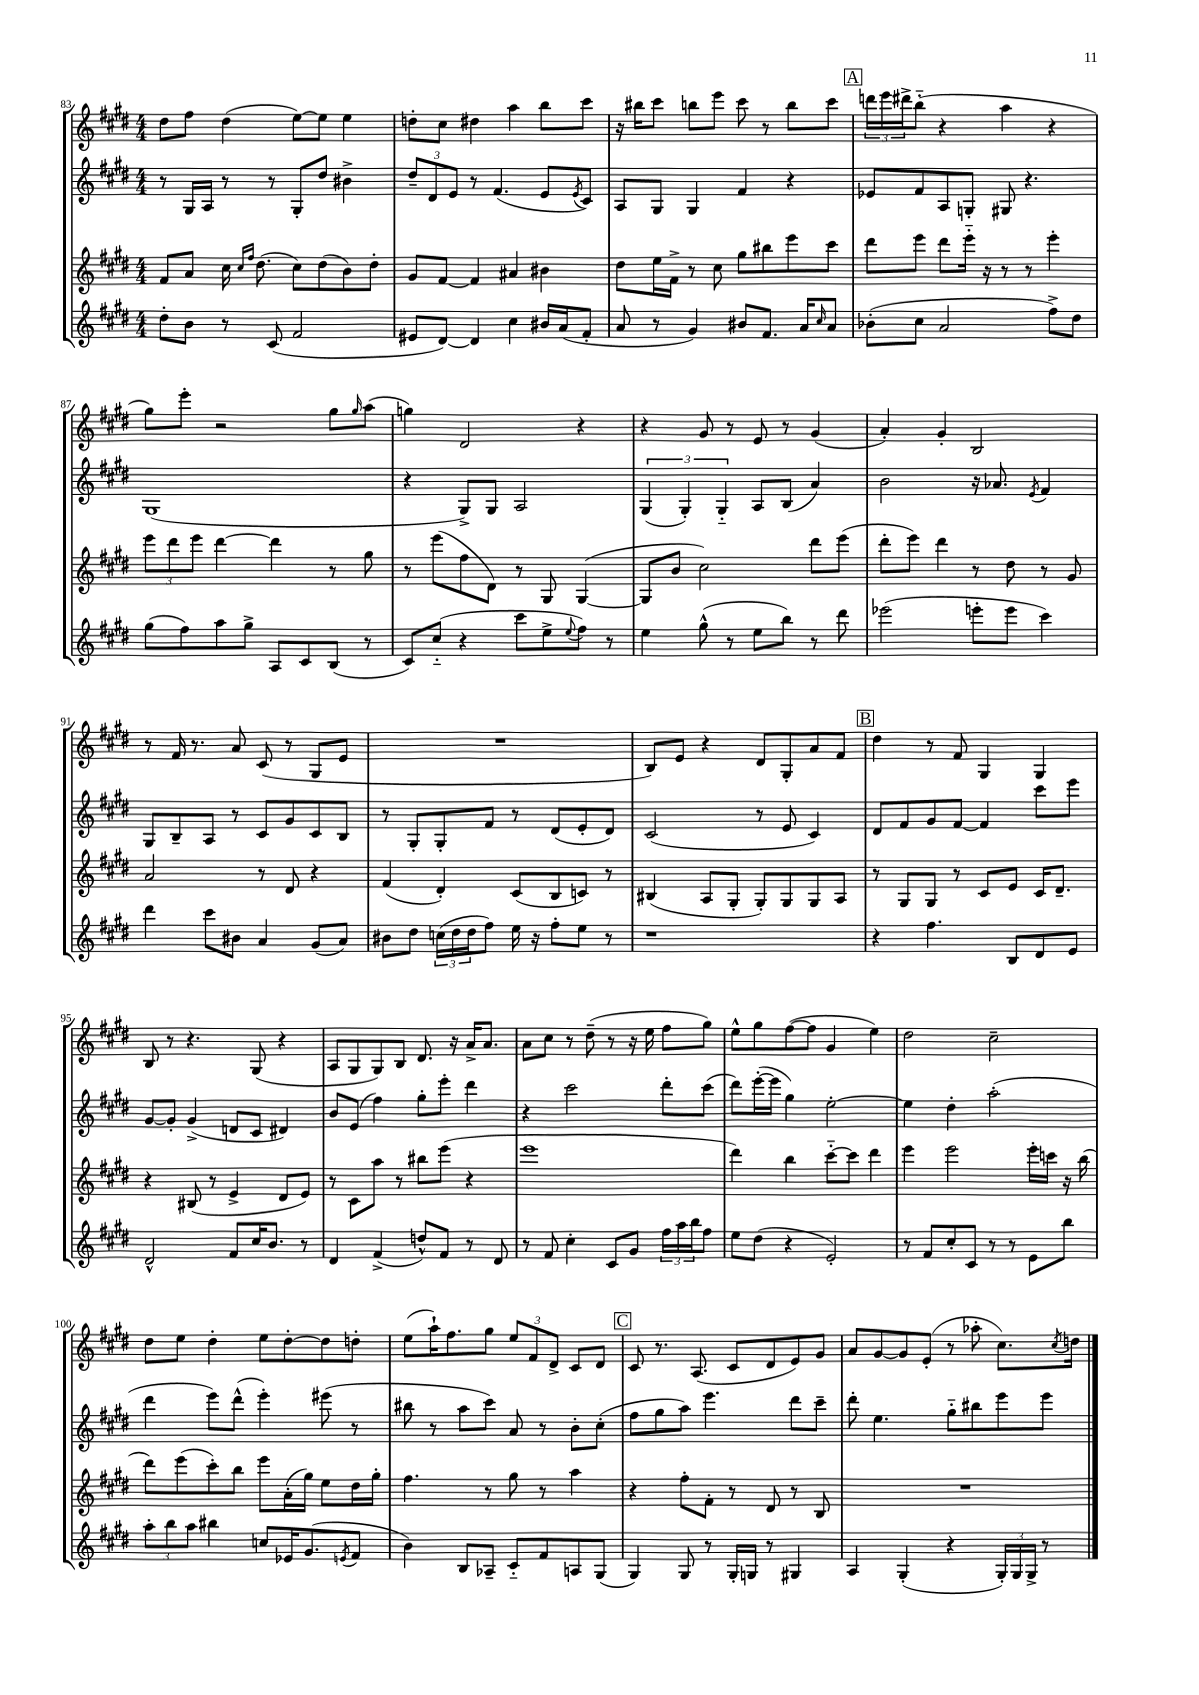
<<
\new StaffGroup <<
\new Staff = "s0" {
    \clef treble \key e \major \numericTimeSignature \time 4/4
    dis''8 fis''8 dis''4( e''8~) e''8 e''4 |
    d''8-. cis''8 dis''4 a''4 b''8 cis'''8 |
    r16 bis''16 cis'''8 b''8 e'''8 cis'''8 r8 b''8 cis'''8 |
    \mark \markup { \box "A" } \tuplet 3/2 { d'''16 e'''16 dis'''16-> } b''8-_( r4 a''4 r4 |
    gis''8) e'''8-. r2 gis''8 \grace { gis''16 } a''8( |
    g''4) dis'2 r4 |
    r4 gis'8 r8 e'8 r8 gis'4( |
    a'4-.) gis'4-. b2 |
    r8 fis'16 r8. a'8 cis'8( r8 gis8 e'8 |
    R1 |
    b8) e'8 r4 dis'8 gis8-. a'8 fis'8 |
    \mark \markup { \box "B" } dis''4 r8 fis'8 gis4 gis4 |
    b8 r8 r4. gis8( r4 |
    a8 gis8 gis8) b8 dis'8. r16 a'16-> a'8. |
    a'8 cis''8 r8 dis''8--( r8 r16 e''16 fis''8 gis''8) |
    e''8-^ gis''8 fis''8~( fis''8 gis'4 e''4) |
    dis''2 cis''2-- |
    dis''8 e''8 dis''4-. e''8 dis''8~-. dis''8 d''8-. |
    e''8( a''16-!) fis''8. gis''8 \tuplet 3/2 { e''8 fis'8 dis'8-> } cis'8 dis'8 |
    \mark \markup { \box "C" } cis'8 r8. a8.( cis'8 dis'8 e'8) gis'8 |
    a'8 gis'8~ gis'8 e'8-.( r8 aes''8-. cis''8.) \acciaccatura { cis''8 } d''16 \bar "|." |
}
\new Staff = "s1" {
    \clef treble \key e \major \numericTimeSignature \time 4/4
    r8 gis16 a16 r8 r8 gis8-. dis''8 bis'4-> |
    \tuplet 3/2 { dis''8-- dis'8 e'8 } r8 fis'4.( e'8 \acciaccatura { e'8 } cis'8) |
    a8 gis8 gis4 fis'4 r4 |
    \mark \markup { \box "A" } ees'8 fis'8 a8 g8-. gis8 r4. |
    gis1( |
    r4 gis8->) gis8 a2 |
    \tuplet 3/2 { gis4( gis4-.) gis4-_ } a8 b8( a'4) |
    b'2 r16 aes'8. \acciaccatura { e'8 } fis'4 |
    gis8 b8-- a8 r8 cis'8 gis'8 cis'8 b8 |
    r8 gis8-. gis8-. fis'8 r8 dis'8( e'8-. dis'8) |
    cis'2( r8 e'8 cis'4) |
    \mark \markup { \box "B" } dis'8 fis'8 gis'8 fis'8~ fis'4 cis'''8 e'''8 |
    gis'8~ gis'8-. gis'4->( d'8 cis'8 dis'4) |
    b'8 e'8( fis''4) gis''8-. e'''8-. dis'''4 |
    r4 cis'''2 dis'''8-. cis'''8( |
    dis'''8) e'''16~-.( e'''16 gis''4) e''2~-. |
    e''4 dis''4-. a''2-.( |
    dis'''4 e'''8) dis'''8-^( e'''4-.) eis'''8( r8 |
    bis''8 r8 a''8 cis'''8) a'8 r8 b'8-. cis''8-.( |
    \mark \markup { \box "C" } fis''8 gis''8 a''8) e'''4. dis'''8 cis'''8-- |
    dis'''8-. e''4. gis''8-_ bis''8 e'''8 e'''8 \bar "|." |
}
\new Staff = "s2" {
    \clef treble \key e \major \numericTimeSignature \time 4/4
    fis'8 a'8 cis''16 \grace { cis''16 fis''16 } dis''8.( cis''8) dis''8( b'8) dis''8-. |
    gis'8 fis'8~ fis'4 ais'4 bis'4 |
    dis''8 e''16 fis'16-> r8 cis''8 gis''8 bis''8 e'''8 cis'''8 |
    \mark \markup { \box "A" } dis'''8 e'''8 dis'''8 e'''16-_ r16 r8 r8 e'''4-. |
    \tuplet 3/2 { e'''8 dis'''8 e'''8 } dis'''4~ dis'''4 r8 gis''8 |
    r8 e'''8( fis''8 dis'8) r8 gis8 gis4~( |
    gis8 b'8 cis''2) dis'''8 e'''8( |
    dis'''8-. e'''8) dis'''4 r8 dis''8 r8 gis'8 |
    a'2 r8 dis'8 r4 |
    fis'4( dis'4-.) cis'8( b8 c'8) r8 |
    bis4( a8 gis8-. gis8-.) gis8 gis8 a8 |
    \mark \markup { \box "B" } r8 gis8 gis8 r8 cis'8 e'8 cis'16 dis'8.-- |
    r4 bis8( r8 e'4-> dis'8 e'8) |
    r8 cis'8 a''8 r8 bis''8 e'''8( r4 |
    e'''1 |
    dis'''4) b''4 cis'''8~-_ cis'''8 dis'''4 |
    e'''4 e'''2 e'''16-. c'''16 r16 b''16( |
    dis'''8) e'''8( cis'''8-.) b''8 e'''8 a'16-.( gis''16) e''8 dis''16 gis''16-. |
    fis''4. r8 gis''8 r8 a''4 |
    \mark \markup { \box "C" } r4 fis''8-. fis'8-. r8 dis'8 r8 b8 |
    R1 \bar "|." |
}
\new Staff = "s3" {
    \clef treble \key e \major \numericTimeSignature \time 4/4
    dis''8-. b'8 r8 cis'8( fis'2 |
    eis'8 dis'8~) dis'4 cis''4 bis'16 a'16( fis'8-. |
    a'8 r8 gis'4) bis'8 fis'8. a'16 \grace { cis''16 } a'8 |
    \mark \markup { \box "A" } bes'8-.( cis''8 a'2 fis''8->) dis''8 |
    gis''8( fis''8) a''8 gis''8-> a8 cis'8 b8( r8 |
    cis'8) cis''8-_( r4 cis'''8 e''8-> \appoggiatura { e''8 } fis''8) r8 |
    e''4 gis''8-^( r8 e''8 b''8) r8 dis'''8 |
    ees'''2( e'''8-. e'''8 cis'''4) |
    dis'''4 cis'''8 bis'8 a'4 gis'8( a'8) |
    bis'8 dis''8 \tuplet 3/2 { c''16( dis''16 dis''16 } fis''8) e''16 r16 fis''8-. e''8 r8 |
    r1 |
    \mark \markup { \box "B" } r4 fis''4. b8 dis'8 e'8 |
    dis'2-^ fis'8 cis''16 b'8. r8 |
    dis'4 fis'4->( d''8-^) fis'8 r8 dis'8 |
    r8 fis'8 cis''4-. cis'8 gis'8 \tuplet 3/2 { fis''16 a''16 b''16 } fis''8 |
    e''8 dis''8( r4 e'2-.) |
    r8 fis'8 cis''8-. cis'8 r8 r8 e'8 b''8 |
    \tuplet 3/2 { a''8-. b''8 a''8 } bis''4 c''8 ees'16 gis'8.( \acciaccatura { e'8 } fis'8 |
    b'4) b8 aes8-- cis'8-_ fis'8 a8 gis8( |
    \mark \markup { \box "C" } gis4) gis8 r8 gis16-. g16 r8 gis4 |
    a4 gis4-.( r4 \tuplet 3/2 { gis16-.) gis16 gis16-> } r8 \bar "|." |
}
>>
>>
\layout { \context { \Score currentBarNumber = #83 } }
